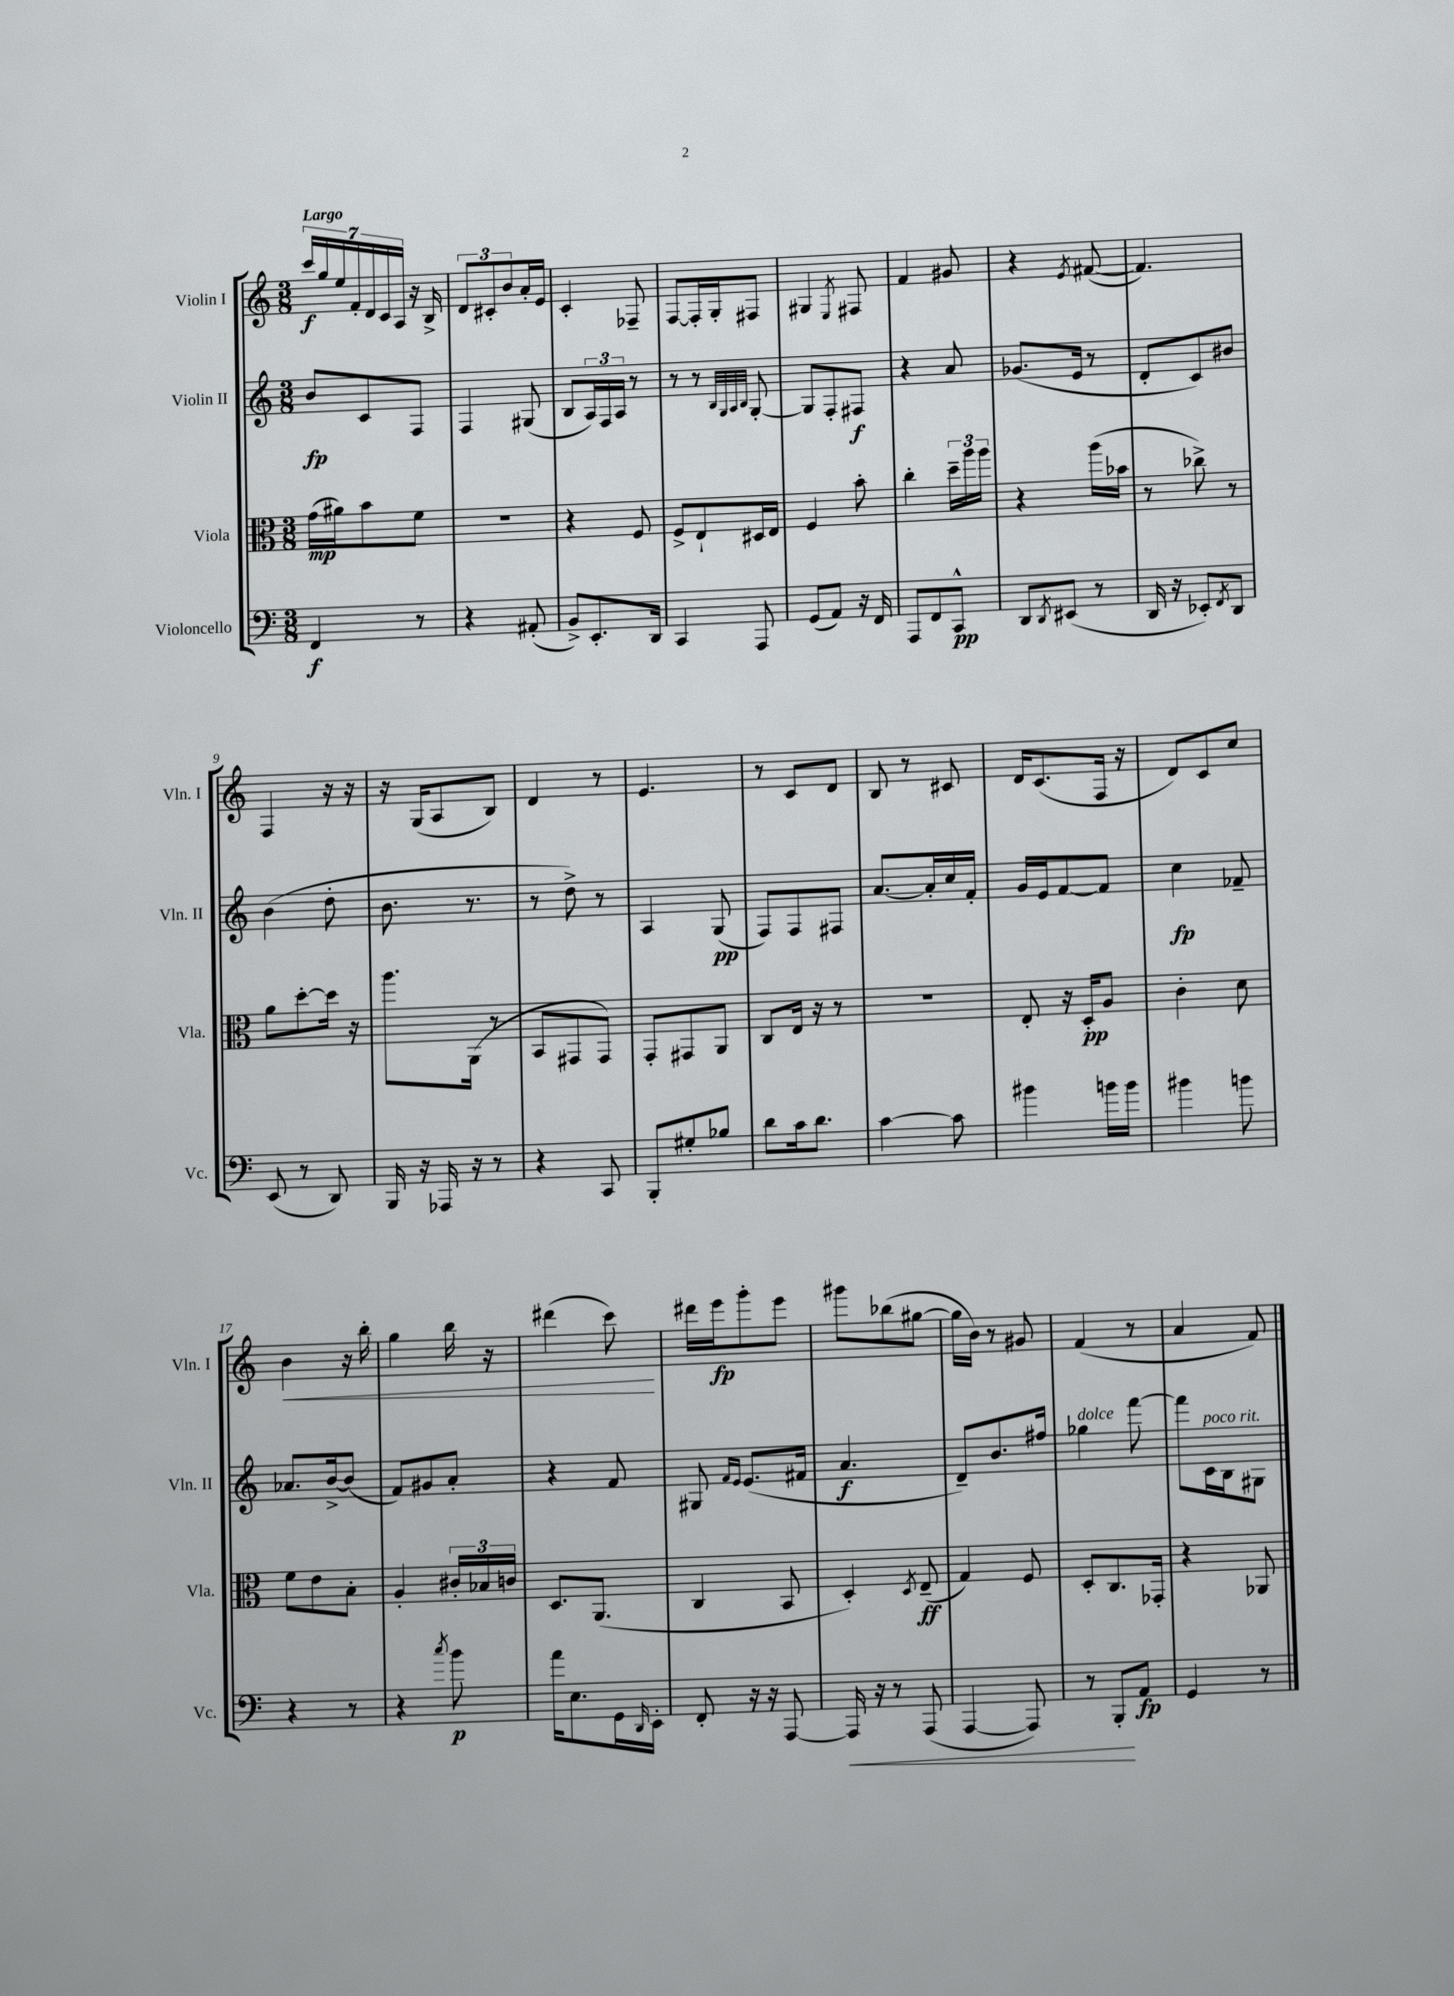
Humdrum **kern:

**kern	**kern	**kern	**kern
*staff4	*staff3	*staff2	*staff1
*clefF4	*clefC3	*clefG2	*clefG2
*k[]	*k[]	*k[]	*k[]
*M3/8	*M3/8	*M3/8	*M3/8
4FF	(16g	8b	28ccc
.	.	.	28gg
.	16a#)	.	.
.	.	.	28ee
.	.	.	28f'
.	8b	8c	.
.	.	.	28d
.	.	.	28c
.	.	.	28A
8r	8f	8F	16r
.	.	.	16B^
=	=	=	=
4r	4.r	4F	12d
.	.	.	12c#'
.	.	.	12b
(8AA#'	.	(8G#	16a'
.	.	.	16e
=	=	=	=
8BB^)	4r	8B	4c'
8.EE'	.	24A)	.
.	.	24F	.
.	.	24A	.
.	8F	8r	8F-~
16DD	.	.	.
=	=	=	=
4CC	8F^	8r	[8F
.	8E`	8r	16F']
.	.	.	16G'
.	.	32qqB	.
.	.	32qqG	.
.	.	32qqA	.
.	.	32qqB	.
8AAA	16D#	[8G'	8F#
.	16E	.	.
=	=	=	=
(8GG	4F	8G]	4G#
8AA)	.	8F'	.
.	.	.	8qE
16r	8b'	8F#	8F#
16FF	.	.	.
=	=	=	=
8AAA	4cc'	4r	4f
8FF	.	.	.
8CC^^	24dd~	8a	8g#
.	24aa	.	.
.	24aa	.	.
=	=	=	=
8DD	4r	(8.g-	4r
8qDD	.	.	.
(8EE#	.	.	.
.	.	16e	.
.	.	.	8qe
8r	(16aa	8r	([8f#
.	16b-	.	.
=	=	=	=
16DD	8r	8d'	4.f#])
16r	.	.	.
8EE-')	8cc-^)	8c)	.
8qFF	.	.	.
8DD	8r	8b#	.
=	=	=	=
(8EE	8a	(4b	4F
8r	[8dd'	.	.
8DD)	16dd]	8dd'	16r
.	16r	.	16r
=	=	=	=
16BBB	8.aa	8.b	16r
16r	.	.	(16G
16AAA-	.	.	8A
16r	(16AA	8.r	.
8r	8r	.	8B)
=	=	=	=
4r	8BB	8r	4d
.	8GG#	8dd^)	.
8CC	8GG#)	8r	8r
=	=	=	=
8BBB'	8GG'	4A	4.e
8G#'	8GG#	.	.
8B-	8AA	(8G	.
=	=	=	=
8d	8C	8F)	8r
16c	16E	8F	8c
8.d	16r	.	.
.	8r	8F#	8d
=	=	=	=
[4c	4.r	[8.a	8B
.	.	.	8r
.	.	16a']	.
8c]	.	16cc	8c#
.	.	16f'	.
=	=	=	=
4b#	8E'	16g	16d
.	.	16e	(8.c
.	16r	[8f	.
.	16D'	.	.
16b	8A	8f]	16F
16b	.	.	16r
=	=	=	=
4b#	4c'	4cc	8d)
.	.	.	8c
8b	8d	8f-~	8cc
=	=	=	=
4r	8f	8.a-	4b
.	8e	.	.
.	.	[16b^	.
8r	8B'	(8b]	16r
.	.	.	16bb'
=	=	=	=
4r	4A'	8f)	4gg
.	.	8g#	.
8qcc	.	.	.
8b	24c#'	8a'	16bb
.	24B-	.	.
.	.	.	16r
.	24c	.	.
=	=	=	=
16a	8.D	4r	(4ddd#
8.E	.	.	.
.	(8.AA	.	.
16GG	.	8f	8ccc)
16qqDD	.	.	.
16EE'	.	.	.
=	=	=	=
8FF'	4C	8G#	16ddd#
.	.	.	16eee
.	.	16qqf	.
.	.	16qqe	.
16r	.	(8.e	8ggg'
16r	.	.	.
[8AAA	8BB	.	8eee
.	.	16f#	.
=	=	=	=
16AAA]	4D')	4.a	8ggg#
16r	.	.	.
8r	.	.	(8bb-
.	8qD	.	.
(8AAA	(8E~	.	[8gg#
=	=	=	=
[4AAA	4G)	8d~)	16gg#]
.	.	.	16b)
.	.	8.b	8r
8AAA])	8F	.	8g#
.	.	16ff#	.
=	=	=	=
8r	8D'	4gg-	(4f
8BBB'	8.C	.	.
8AA	.	[8fff	8r
.	16GG-'	.	.
=	=	=	=
4GG	4r	8fff]	4a
.	.	16c	.
.	.	16B	.
8r	8AA-	8G#	8f)
==	==	==	==
*-	*-	*-	*-
